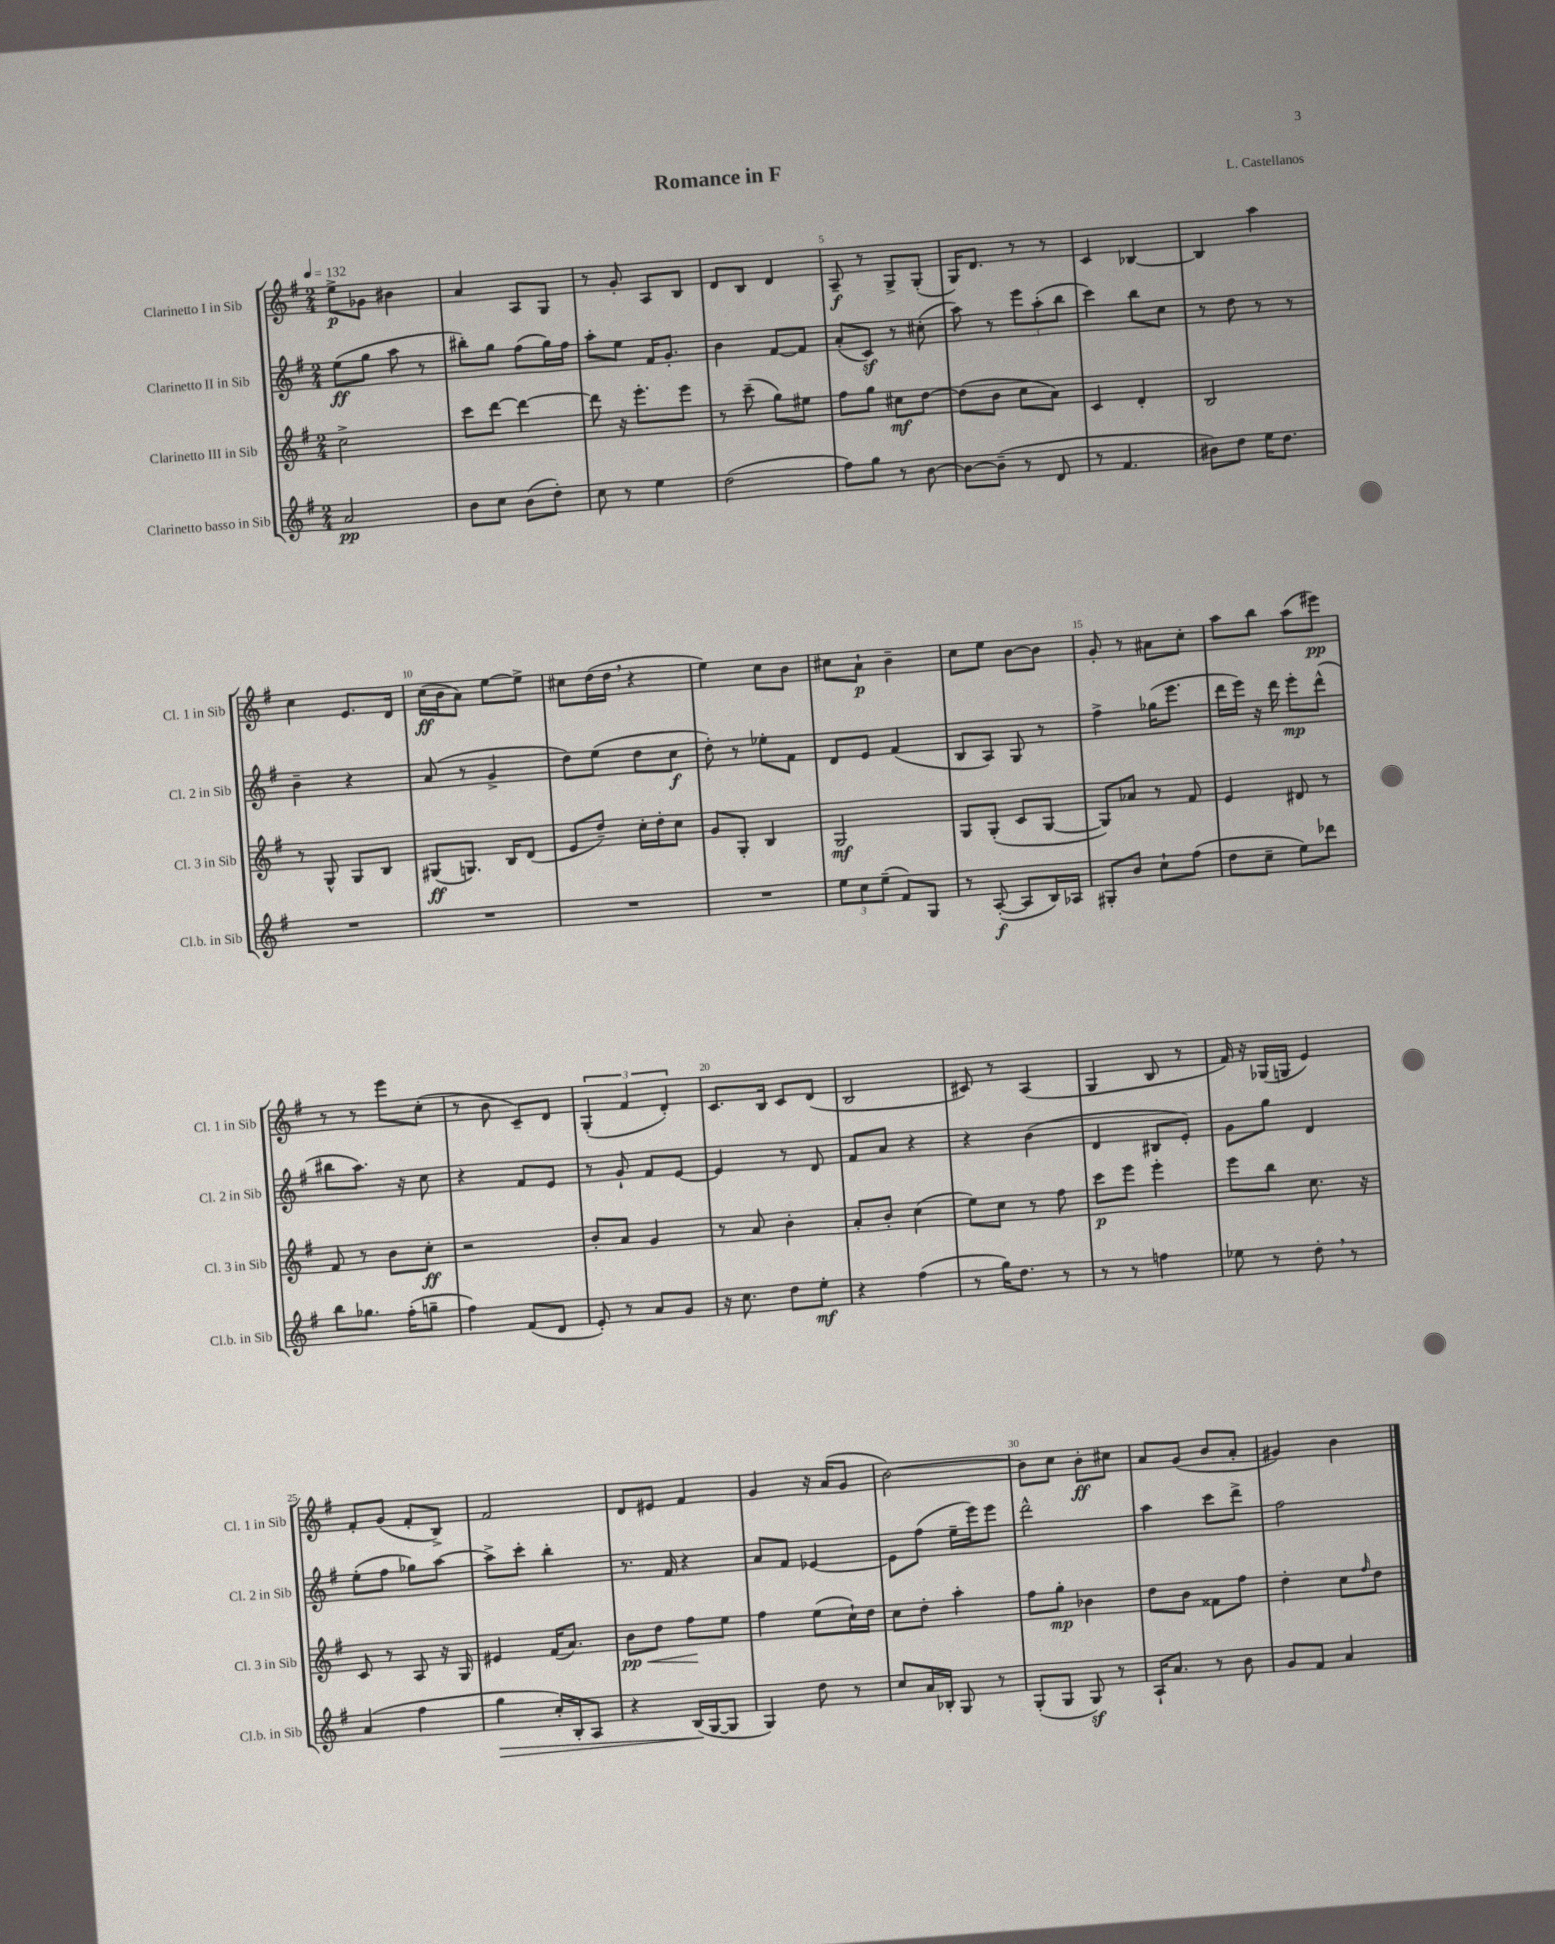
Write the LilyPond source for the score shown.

\header { title = "Romance in F" composer = "L. Castellanos" }
<<
\new StaffGroup <<
\new Staff = "s0" \with { instrumentName = "Clarinetto I in Sib" shortInstrumentName = "Cl. 1 in Sib" } {
    \clef treble \key g \major \numericTimeSignature \time 2/4 \tempo 4 = 132
    e''8->\p ges'8 bis'4 |
    a'4 a8 g8 |
    r8 g'8-. a8 b8 |
    d'8 b8 d'4 |
    a8--\f r8 g8-> g8-.( |
    g16) d'8. r8 r8 |
    c'4 bes4~ |
    bes4 a''4 |
    c''4 e'8. d'16 |
    c''16\ff( b'16 a'8) e''8~ e''8-> |
    cis''8 d''16( d''16 \breathe r4 |
    e''4) c''8 b'8 |
    cis''8 a'8-!\p b'4-- |
    c''8 e''8 b'8~ b'8 |
    g'8-. r8 ais'8 c''8-. |
    a''8 b''8 a''8( eis'''8\pp) |
    r8 r8 e'''8 c''8-.( |
    r8 b'8 c'8--) d'8 |
    \tuplet 3/2 { g4-.( fis'4 d'4-.) } |
    c'8. b16 c'8 d'8( |
    b2 |
    cis'8) r8 a4( |
    g4 b8 r8 |
    fis'16) r16 ges16( g16 e'4) |
    fis'8-. g'8( fis'8-. b8->) |
    fis'2 |
    d'8 eis'8 fis'4 |
    g'4 r16 a'16( g'8 |
    b'2~) |
    b'8 c''8 b'8-.\ff cis''8 |
    a'8 g'8( b'8 a'8-. |
    gis'4) b'4 \bar "|." |
}
\new Staff = "s1" \with { instrumentName = "Clarinetto II in Sib" shortInstrumentName = "Cl. 2 in Sib" } {
    \clef treble \key g \major \numericTimeSignature \time 2/4
    e''8\ff( g''8 a''8 r8 |
    bis''8-.) g''8 fis''8( g''16) fis''16 |
    a''8-. e''8 fis'16 g'8.-. |
    b'4 fis'8~ fis'8 |
    a'8-.( c'8\sf) r8 cis''8-.( |
    a''8) r8 \tuplet 3/2 { e'''8 a''8-.( b''8 } |
    c'''4) b''8 c''8 |
    r8 d''8 r8 r8 |
    b'4-- r4 |
    a'8( r8 g'4-> |
    d''8) e''8( d''8 c''8\f |
    d''8-.) r8 ees''8-. fis'8 |
    d'8 e'8 fis'4( |
    b8 a8) g8 r8 |
    fis''4-> ges''16( e'''8. |
    d'''16 e'''16) r16 d'''16 e'''8-.\mp d'''8-^( |
    bis''8 a''8.) r16 c''8 |
    r4 fis'8 e'8 |
    r8 g'8-! fis'8 e'8~ |
    e'4 r8 d'8 |
    fis'8 a'8 r4 |
    r4 b'4( |
    d'4 bis8 e'8-.) |
    g'8 g''8 d'4 |
    e''8-.( fis''8 ges''8) a''8~ |
    a''8-> c'''8-. b''4-. |
    r8. fis'16 r4 |
    a'8 fis'8 ees'4~ |
    ees'8 fis''8( e''16-- e'''16) e'''8 |
    d'''2-^ |
    a''4 c'''8 d'''8-> |
    fis''2 \bar "|." |
}
\new Staff = "s2" \with { instrumentName = "Clarinetto III in Sib" shortInstrumentName = "Cl. 3 in Sib" } {
    \clef treble \key g \major \numericTimeSignature \time 2/4
    c''2-> |
    c'''8 d'''8~ d'''4~ |
    d'''8 r16 e'''8.-. e'''8 |
    r8 c'''8--( g''8) eis''8 |
    fis''8 g''8 cis''8\mf d''8~ |
    d''8( b'8 c''8 a'8) |
    c'4 d'4-. |
    b2 |
    r8 g8-^ g8 b8 |
    gis8\ff( g8.) b16 d'8( |
    e'8 d''8--) c''16-. d''16-. c''8 |
    g'8 g8-. b4 |
    g2\mf |
    g8 g8-.( c'8 g8~ |
    g8) aes'8 r8 fis'8 |
    e'4 dis'8 r8 |
    fis'8 r8 b'8 c''8-.\ff |
    r2 |
    b'8-. a'8 g'4 |
    r8 a'8 b'4-. |
    a'8-. b'8-. c''4( |
    e''8) c''8 r8 fis''8 |
    c'''8\p e'''8 e'''4-. |
    e'''8 b''8 c''8. r16 |
    c'8 r8 a8 r16 g16 |
    eis'4 fis'16( a'8.) |
    b'8\pp\< d''8 fis''8\! e''8 |
    fis''4 e''8( c''16-!) d''16 |
    c''8 d''8-. a''4-. |
    fis''8 g''8-.\mp bes'4 |
    d''8 b'8 fisis'8 fis''8 |
    d''4-. c''8 \grace { fis''16 } d''8 \bar "|." |
}
\new Staff = "s3" \with { instrumentName = "Clarinetto basso in Sib" shortInstrumentName = "Cl.b. in Sib" } {
    \clef treble \key g \major \numericTimeSignature \time 2/4
    a'2\pp |
    b'8 c''8 b'8( d''8-.) |
    c''8 r8 e''4 |
    d''2( |
    fis''8) g''8 r8 b'8~ |
    b'8~ b'8--( r8 d'8 |
    r8 fis'4. |
    bis'8) d''8 e''16 d''8. |
    R2 |
    R2 |
    R2 |
    R2 |
    \tuplet 3/2 { e''8 c''8 e''8--( } fis'8) g8 |
    r8 a8~-.\f( a8 b16) aes16 |
    gis8-. b'8 c''8-! fis''8( |
    d''8 c''8-- e''8) des'''8 |
    b''8 ges''8. fis''16-.( g''8-- |
    fis''4) fis'8( d'8 |
    e'8-.) r8 a'8 g'8 |
    r16 c''8. d''8 e''8-.\mf |
    r4 fis''4( |
    r8 g''16) d''8. r8 |
    r8 r8 f''4 |
    ees''8 r8 d''8-. \breathe r8 |
    a'4( fis''4 |
    g''4\> c''16-.) b16-. a8 |
    r4 b16\!( g16~ g8 |
    g4) d''8 r8 |
    c''8 a'16 bes16-. g8 r8 |
    g8-.( g8 g8\sf) r8 |
    a16-! a'8. r8 b'8 |
    g'8 fis'8 a'4 \bar "|." |
}
>>
>>
\layout { \context { \Score \override BarNumber.break-visibility = ##(#f #t #t) barNumberVisibility = #(every-nth-bar-number-visible 5) } }
